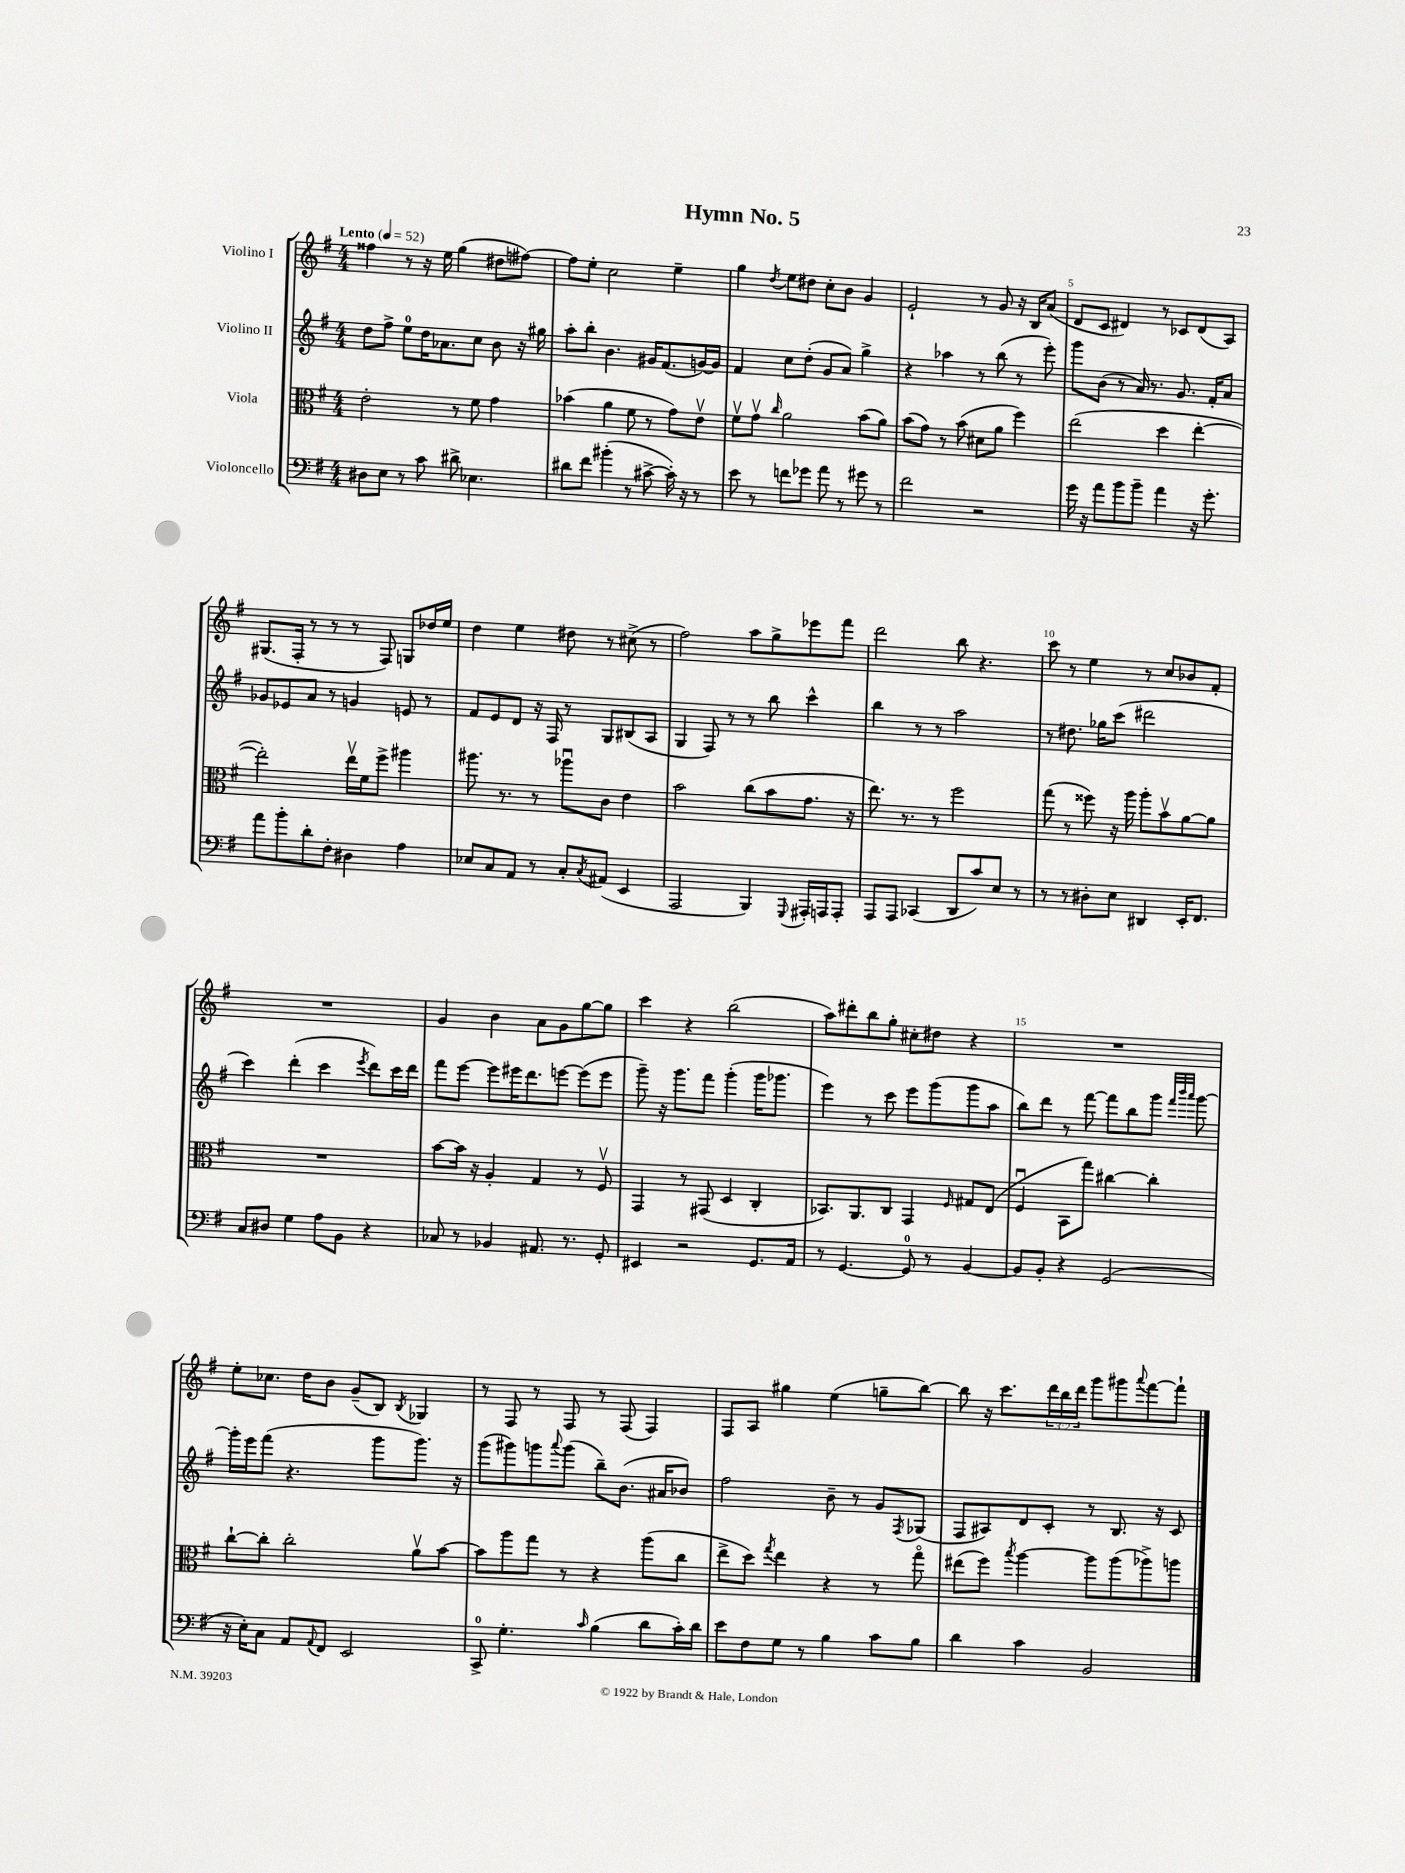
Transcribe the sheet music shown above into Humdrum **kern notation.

**kern	**kern	**kern	**kern
*staff4	*staff3	*staff2	*staff1
*clefF4	*clefC3	*clefG2	*clefG2
*k[f#]	*k[f#]	*k[f#]	*k[f#]
*M4/4	*M4/4	*M4/4	*M4/4
*MM52	*MM52	*MM52	*MM52
8D#	2e'	8dd	4ff##
8E	.	8ff#^	.
8r	.	8ee	8r
8c	.	16dd	16r
.	.	8.a-	16ee
8d#^	8r	.	(4gg
4.E-	8f#	8cc	.
.	4g	8b	8dd#
.	.	16r	[8ff#)
.	.	16gg#	.
=	=	=	=
8d#	(4b-	8aa'	8ff#]
8f#	.	8bb'	8ee'
(4b#'	4a	4.b	2cc
8r	8f#	.	.
[8c#^	8r	16g#	.
.	.	(8.f#	.
16c#'])	8g)	.	4ee~
16r	.	.	.
8r	8ev	[16g)	.
.	.	16g]	.
=	=	=	=
8e	8f#v	4f#	4gg
8r	8gv	.	.
.	16qqcc	.	8qdd
8f	2a	8cc	8ee
8g-	.	(8dd'	8dd#
8a	.	8g	8cc'
8r	.	8a)	8b
8g#	(8b	4gg^	4g
8r	8a)	.	.
=	=	=	=
2f#	(8b	4r	2e`
.	8g)	.	.
.	8r	4aa-	.
.	(8b	.	.
2r	8d#	8r	8r
.	8a	(8bb	8g
.	4ff#)	8r	16r
.	.	.	16B
.	.	8eee')	(8a
=	=	=	=
16g	(2ee	8ggg	8d
16r	.	.	.
8a	.	(8b	8c
8b	.	8r	4d#)
8b~	.	16a)	.
.	.	8.r	.
4a	4dd	.	8r
.	.	8.g	8c-
16r	[4ee'	.	(8d#
8.g'	.	16f#'	.
.	.	8a	8A)
=	=	=	=
8a	2ee'])	8g-	(8.G#
8b'	.	8e-	.
.	.	.	16F#'
8d'	.	8a	8r
8F#'	.	8r	8r
4D#	16eev	4g	8r
.	16f#	.	.
.	8ff#^	.	8F#)
4A	4aa#	8e	8G
.	.	8r	16dd-
.	.	.	16ee
=	=	=	=
8E-	8.aa#	8f#	4dd
8C	.	8e	.
.	8.r	.	.
8AA	.	8d	4ee
8r	8r	16r	.
.	.	16F#	.
8C'	8aa-u	8r	8dd#
8qC	.	.	.
(8AA#	8c	8G	8r
4EE	4e	(8B#	(8cc#^
.	.	8A	8r
=	=	=	=
2AAA	2b	4G	2ff#)
.	.	8F#)	.
.	.	8r	.
4BBB)	(8cc	8r	8aa
.	8b	8bb	8gg^
8qqGGG	.	.	.
16AAA#'	8.g	4ccc^^	8eee-
16AAA	.	.	.
8AAA'	.	.	8fff#
.	16r	.	.
=	=	=	=
8AAA	8.ee)	4bb	2ddd
8AAA	.	.	.
.	8.r	.	.
(4CC-	.	8r	.
.	8r	8r	.
8DD	2ff#	2aa	8bb
8c)	.	.	4.r
8E	.	.	.
8r	.	.	.
=	=	=	=
8r	(8gg	8r	8ccc
8r	8r	8.dd#	8r
8D#'	8ff##)	.	4ee
.	.	16gg-	.
8E	16r	(8ccc	.
.	16aa	.	.
4DD#	8aa'	2ddd#	8r
.	8bv	.	8cc
16EE'	[8a	.	8b-
8.FF#	.	.	.
.	8a]	.	8f#'
=	=	=	=
8C	1r	4ccc)	1r
8D#	.	.	.
4G	.	(4ddd'	.
8A	.	4ccc	.
8BB	.	.	.
.	.	8qeee	.
4r	.	8ddd)	.
.	.	16ccc	.
.	.	16ddd	.
=	=	=	=
8C-	[8b	8fff#	4g
8r	16b]	[8eee	.
.	16r	.	.
4BB-	4A'	8eee]	4b
.	.	16eee#	.
.	.	8.ddd	.
8.AA#	4G	.	8a
.	.	[8eee	8g
8.r	.	.	.
.	8r	(8eee]	[8gg
8GG'	8F#v	8eee	8gg]
=	=	=	=
4EE#	4GG	8ggg~)	4ccc
.	.	16r	.
.	.	8.ggg	.
2r	8r	.	4r
.	(8GG#	8fff#	.
.	4D	(4ggg'	(2bb
8.GG	4C'	16ggg	.
.	.	8.ggg-	.
16AA	.	.	.
=	=	=	=
8r	8.BB-)	4eee)	8aa)
[4.GG	.	.	8ddd#'
.	8.AA	.	.
.	.	8r	8bb
.	8C	8ccc	8gg'
8GG]	4GG	8eee	8cc#'
8r	.	(8ggg	8dd#
.	16qqF#	.	.
[4BB	8G#	8ggg	4r
.	(8E	8aa	.
=	=	=	=
8BB]	4F#u	8bb)	1r
8BB'	.	8ddd	.
4r	8BB	8r	.
.	8gg)	[8fff#	.
(2GG	[4cc#	8fff#]	.
.	.	8bb	.
.	4cc#']	8ggg	.
.	.	32qqfff#	.
.	.	32qqbbb	.
.	.	32qqaaa	.
.	.	[8ggg	.
=	=	=	=
16r	[8cc`	16ggg']	8ee'
16E')	.	16eee	.
8C	8cc']	(8fff#	8.cc-
8AA	2cc'	4.r	.
.	.	.	16dd
8qqAA	.	.	.
8FF#	.	.	8b
2EE	.	.	(8g~
.	.	8ggg	8B)
.	.	.	8qB
.	8av	8.ggg)	4G-
.	[8b	.	.
.	.	16r	.
=	=	=	=
8CC^	8b]	(8ggg	8r
4.G'	8aa	8ggg#)	8F#
.	8gg	8ggg	8r
.	.	8qqaaa	.
.	8r	(8ggg	8F#
16qqc	.	.	.
(4B	4r	8bb~)	8r
.	.	(8.b	(8F#
8d	(8aa	.	4F#)
.	.	16a#	.
16c')	8cc	8b-)	.
16d	.	.	.
=	=	=	=
8e	8ee^	2ff#	8F#
8F#	8dd)	.	8A
.	8qgg	.	.
8G	4ee	.	4gg#
8r	.	.	.
4B	4r	8b~	(4ee
.	.	8r	.
8c	8r	8g	8gg~
.	.	8qF#	.
8B	8ggo	(8G-	[8bb)
=	=	=	=
4d	(8ee#	8F#	8bb]
.	8ff#)	8A#)	16r
.	.	.	8.ccc
.	8qbb	.	.
4c	[4aa	8d	.
.	.	8c'	24ddd
.	.	.	24bb
.	.	.	24ddd
2BB	8aa]	8r	8ggg
.	(8aa	8.B	8ggg#
.	.	.	8qqaaa
.	8aa-^)	.	[8fff#
.	.	16r	.
.	8aa	8c	8fff#`]
==	==	==	==
*-	*-	*-	*-
